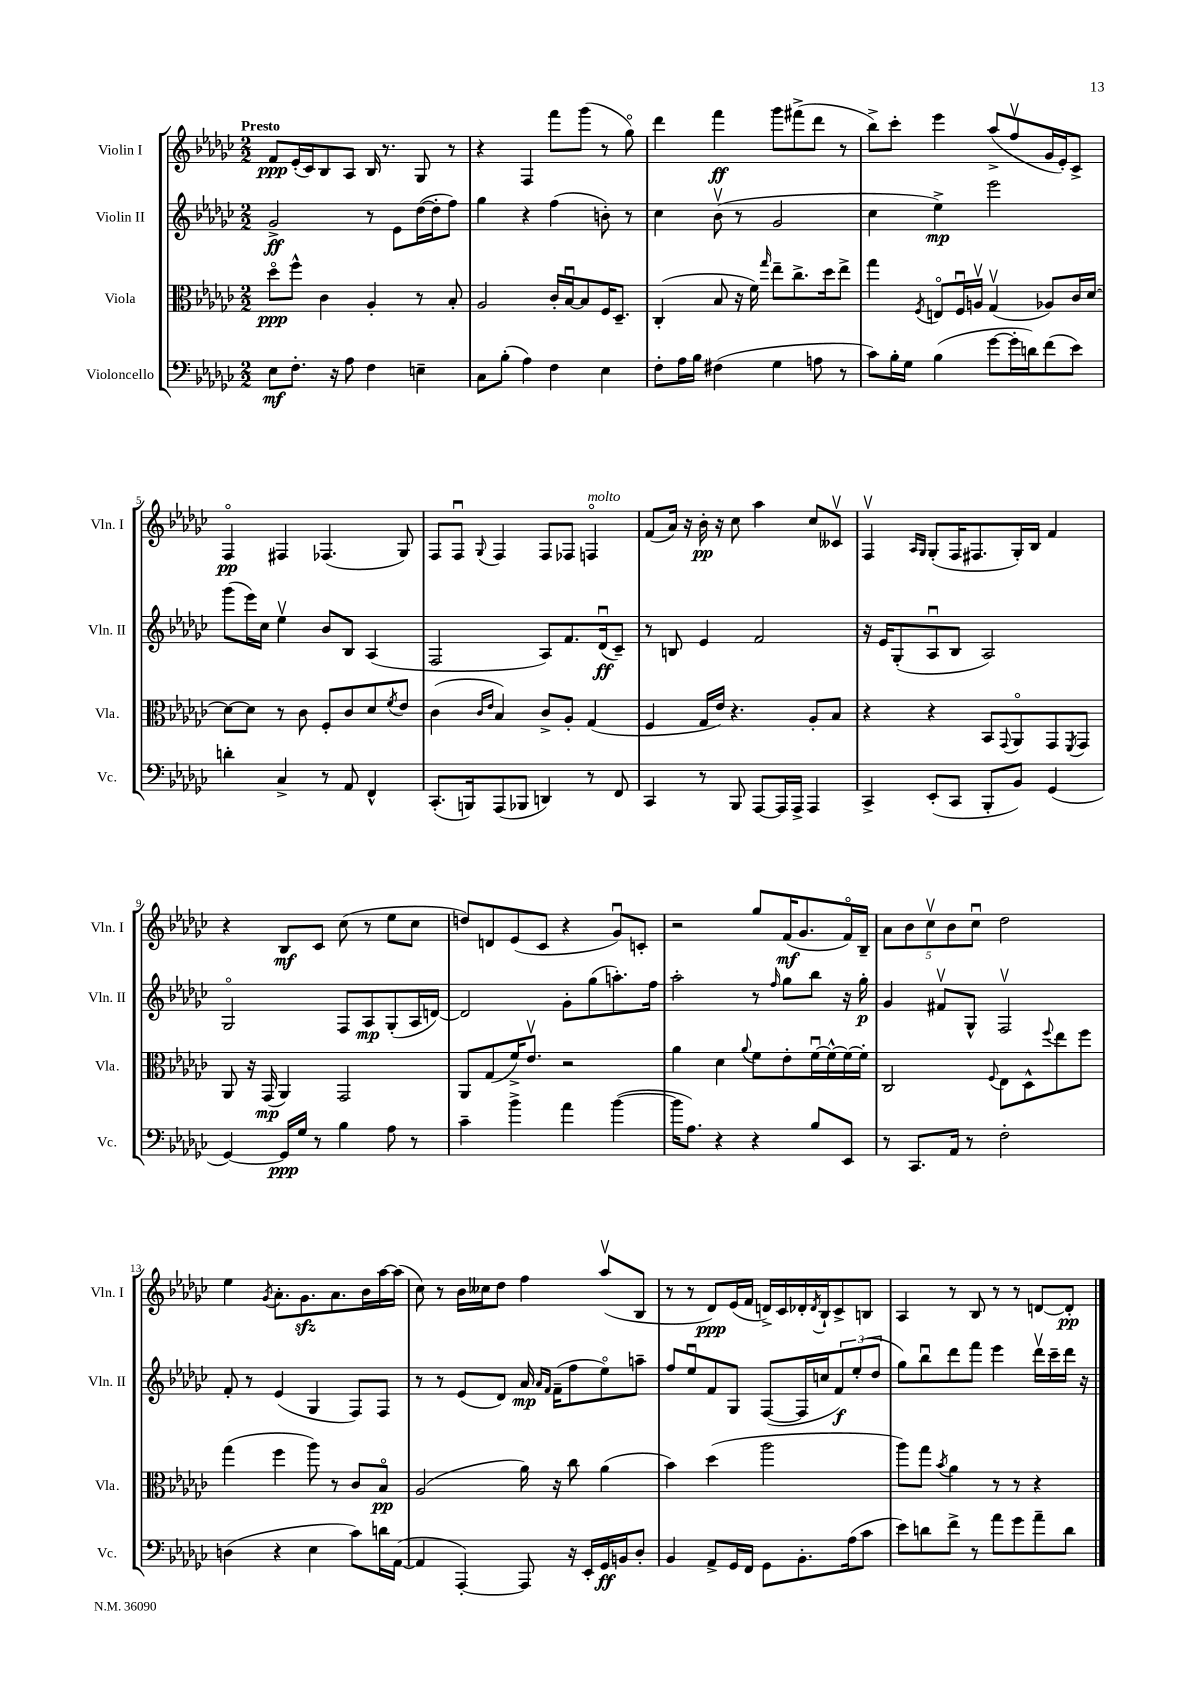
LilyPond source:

<<
\new StaffGroup <<
\new Staff = "s0" \with { instrumentName = "Violin I" shortInstrumentName = "Vln. I" } {
    \clef treble \key ges \major \numericTimeSignature \time 2/2 \tempo "Presto"
    f'8\ppp ees'16-.( ces'16) bes8 aes8 bes16 r8. ges8 r8 |
    r4 f4 f'''8 ges'''8( r8 ges''8\flageolet) |
    des'''4 f'''4\ff ges'''8 fis'''8->( des'''8 r8 |
    bes''8->) ces'''8-. ees'''4 aes''8->( f''8\upbow ges'16 ees'16-.) ces'8-> |
    f4\flageolet\pp fis4 fes4.( ges8) |
    f8 f8\downbow \appoggiatura { ges8 } f4 f8 fes8 f4\flageolet^\markup { \italic "molto" } |
    f'8( aes'16) r16 bes'16-.\pp r16 ces''8 aes''4 ces''8 ceses'8\upbow |
    f4\upbow \grace { aes16 ges16 } ges8-.( f16 fis8. ges16-.) bes16 f'4 |
    r4 bes8\mf ces'8 ces''8( r8 ees''8 ces''8 |
    d''8) d'8 ees'8( ces'8 r4 ges'8\downbow) c'8-. |
    r2 ges''8 f'16\mf( ges'8. f'16\flageolet) bes16-- |
    \tuplet 5/4 { aes'8 bes'8 ces''8\upbow bes'8 ces''8\downbow } des''2 |
    ees''4 \acciaccatura { ges'8 } aes'8.-. ges'8.\sfz aes'8. bes'16 aes''16~ aes''16( |
    ces''8) r8 bes'16 ceses''16 des''8 f''4 aes''8\upbow( bes8 |
    r8 r8 des'8\ppp) ees'16( f'16 d'16->) ces'16 des'16-. \acciaccatura { des'8 } bes16-! ces'8-> b8 |
    aes4 r8 bes8 r8 r8 d'8~ d'8-.\pp \bar "|." |
}
\new Staff = "s1" \with { instrumentName = "Violin II" shortInstrumentName = "Vln. II" } {
    \clef treble \key ges \major \numericTimeSignature \time 2/2
    ges'2->\ff r8 ees'8 des''16~( des''16-. f''8) |
    ges''4 r4 f''4( b'8-.) r8 |
    ces''4 bes'8\upbow( r8 ges'2 |
    ces''4 ees''4->\mp) ees'''2 |
    ges'''8( ees'''16) ces''16 ees''4\upbow bes'8 bes8 aes4( |
    f2 aes8) f'8. des'16\downbow\ff( ces'8--) |
    r8 b8 ees'4 f'2 |
    r16 ees'16 ges8-.( aes8\downbow bes8 aes2) |
    ges2\flageolet f8 aes8\mp ges8-.( aes16 d'16~) |
    d'2 ges'8-. ges''8( a''8.-.) f''16 |
    aes''2-. r8 \grace { f''16 } ges''8 bes''8 r16 ges''16-.\p |
    ges'4 fis'8\upbow ges8-^ f2\upbow |
    f'8-. r8 ees'4( ges4 f8) f8 |
    r8 r8 ees'8( des'8) aes'16\mp \grace { aes'16 f'16 } f'16--( f''8 ees''8\flageolet) a''8-- |
    f''8 ees''8\downbow f'8 ges8 f8~( f16 c''16 \tuplet 3/2 { f'8\f) ees''8-.( des''8 } |
    ges''8) bes''8\downbow des'''8 f'''8 ees'''4 des'''16\upbow ces'''16-- des'''16 r16 \bar "|." |
}
\new Staff = "s2" \with { instrumentName = "Viola" shortInstrumentName = "Vla." } {
    \clef alto \key ges \major \numericTimeSignature \time 2/2
    des''8\flageolet\ppp f''8-^ ces'4 aes4-. r8 bes8-. |
    aes2 ces'16-. bes16~\downbow bes8 f16 des8.-- |
    ces4-.( bes8 r16 f'16) \grace { ges''16 } ees''8-- ces''8.-> des''16 ees''8-> |
    ges''4 \acciaccatura { f8 } e8\flageolet f16\downbow a16\upbow ges4\upbow( aes8) ces'16 des'16~ |
    des'8~ des'8 r8 ces'8 f8-. ces'8 des'8 \acciaccatura { f'8 } ees'8 |
    ces'4( \grace { ces'16 ees'16 } bes4) ces'8-> aes8-. ges4( |
    f4 ges16 ees'16) r4. aes8-. bes8 |
    r4 r4 bes,8 \appoggiatura { ges,8 } aes,8\flageolet ges,8 \acciaccatura { f,8 } ges,8 |
    aes,8 r16 ges,16\mp( aes,4) ges,2 |
    aes,8 ges8( f'16->) ees'8.\upbow r2 |
    aes'4 des'4 \appoggiatura { aes'8 } f'8 ees'8-. f'16~\downbow f'16~-^ f'16~ f'16-. |
    ces2 \appoggiatura { f8 } ees8 des8-^ \appoggiatura { f''8 } ees''8 f''8 |
    ges''4( f''4 aes''8) r8 ces'8 bes8\flageolet\pp |
    aes2( aes'16) r16 ces''8 aes'4( |
    bes'4) des''4( aes''2 |
    aes''8) ges''8 \acciaccatura { bes'8 } aes'4 r8 r8 r4 \bar "|." |
}
\new Staff = "s3" \with { instrumentName = "Violoncello" shortInstrumentName = "Vc." } {
    \clef bass \key ges \major \numericTimeSignature \time 2/2
    ees8\mf f8.-. r16 aes8 f4 e4-- |
    ces8 bes8-.( aes4) f4 ees4 |
    f8-. aes16 bes16 fis4( ges4 a8 r8 |
    ces'8) bes16-. ges16 bes4( ges'8~ ges'16-. d'16) f'8( ees'8) |
    d'4-. ces4-> r8 aes,8 f,4-^ |
    ces,8.-.( b,,16) aes,,8( bes,,8 d,4) r8 f,8 |
    ces,4 r8 bes,,8 aes,,8~ aes,,16 aes,,16-> aes,,4 |
    ces,4-> ees,8-.( ces,8 bes,,8-. bes,8) ges,4( |
    ges,4~) ges,16\ppp ges16 r8 bes4 aes8 r8 |
    ces'4-- bes'4-> aes'4 bes'4~( |
    bes'16 aes8.) r4 r4 bes8 ees,8 |
    r8 ces,8. aes,16 r8 f2-. |
    d4( r4 ees4 ces'8) d'16 aes,16~( |
    aes,4 aes,,4~-.) aes,,8 r16 ees,16-. ges,16\ff b,16 des8-. |
    bes,4 aes,8-> ges,16 f,16 ges,8 bes,8.-. aes16( ces'8 |
    ees'8) d'8 f'8-> r8 aes'8 ges'8 aes'8-- d'8 \bar "|." |
}
>>
>>
